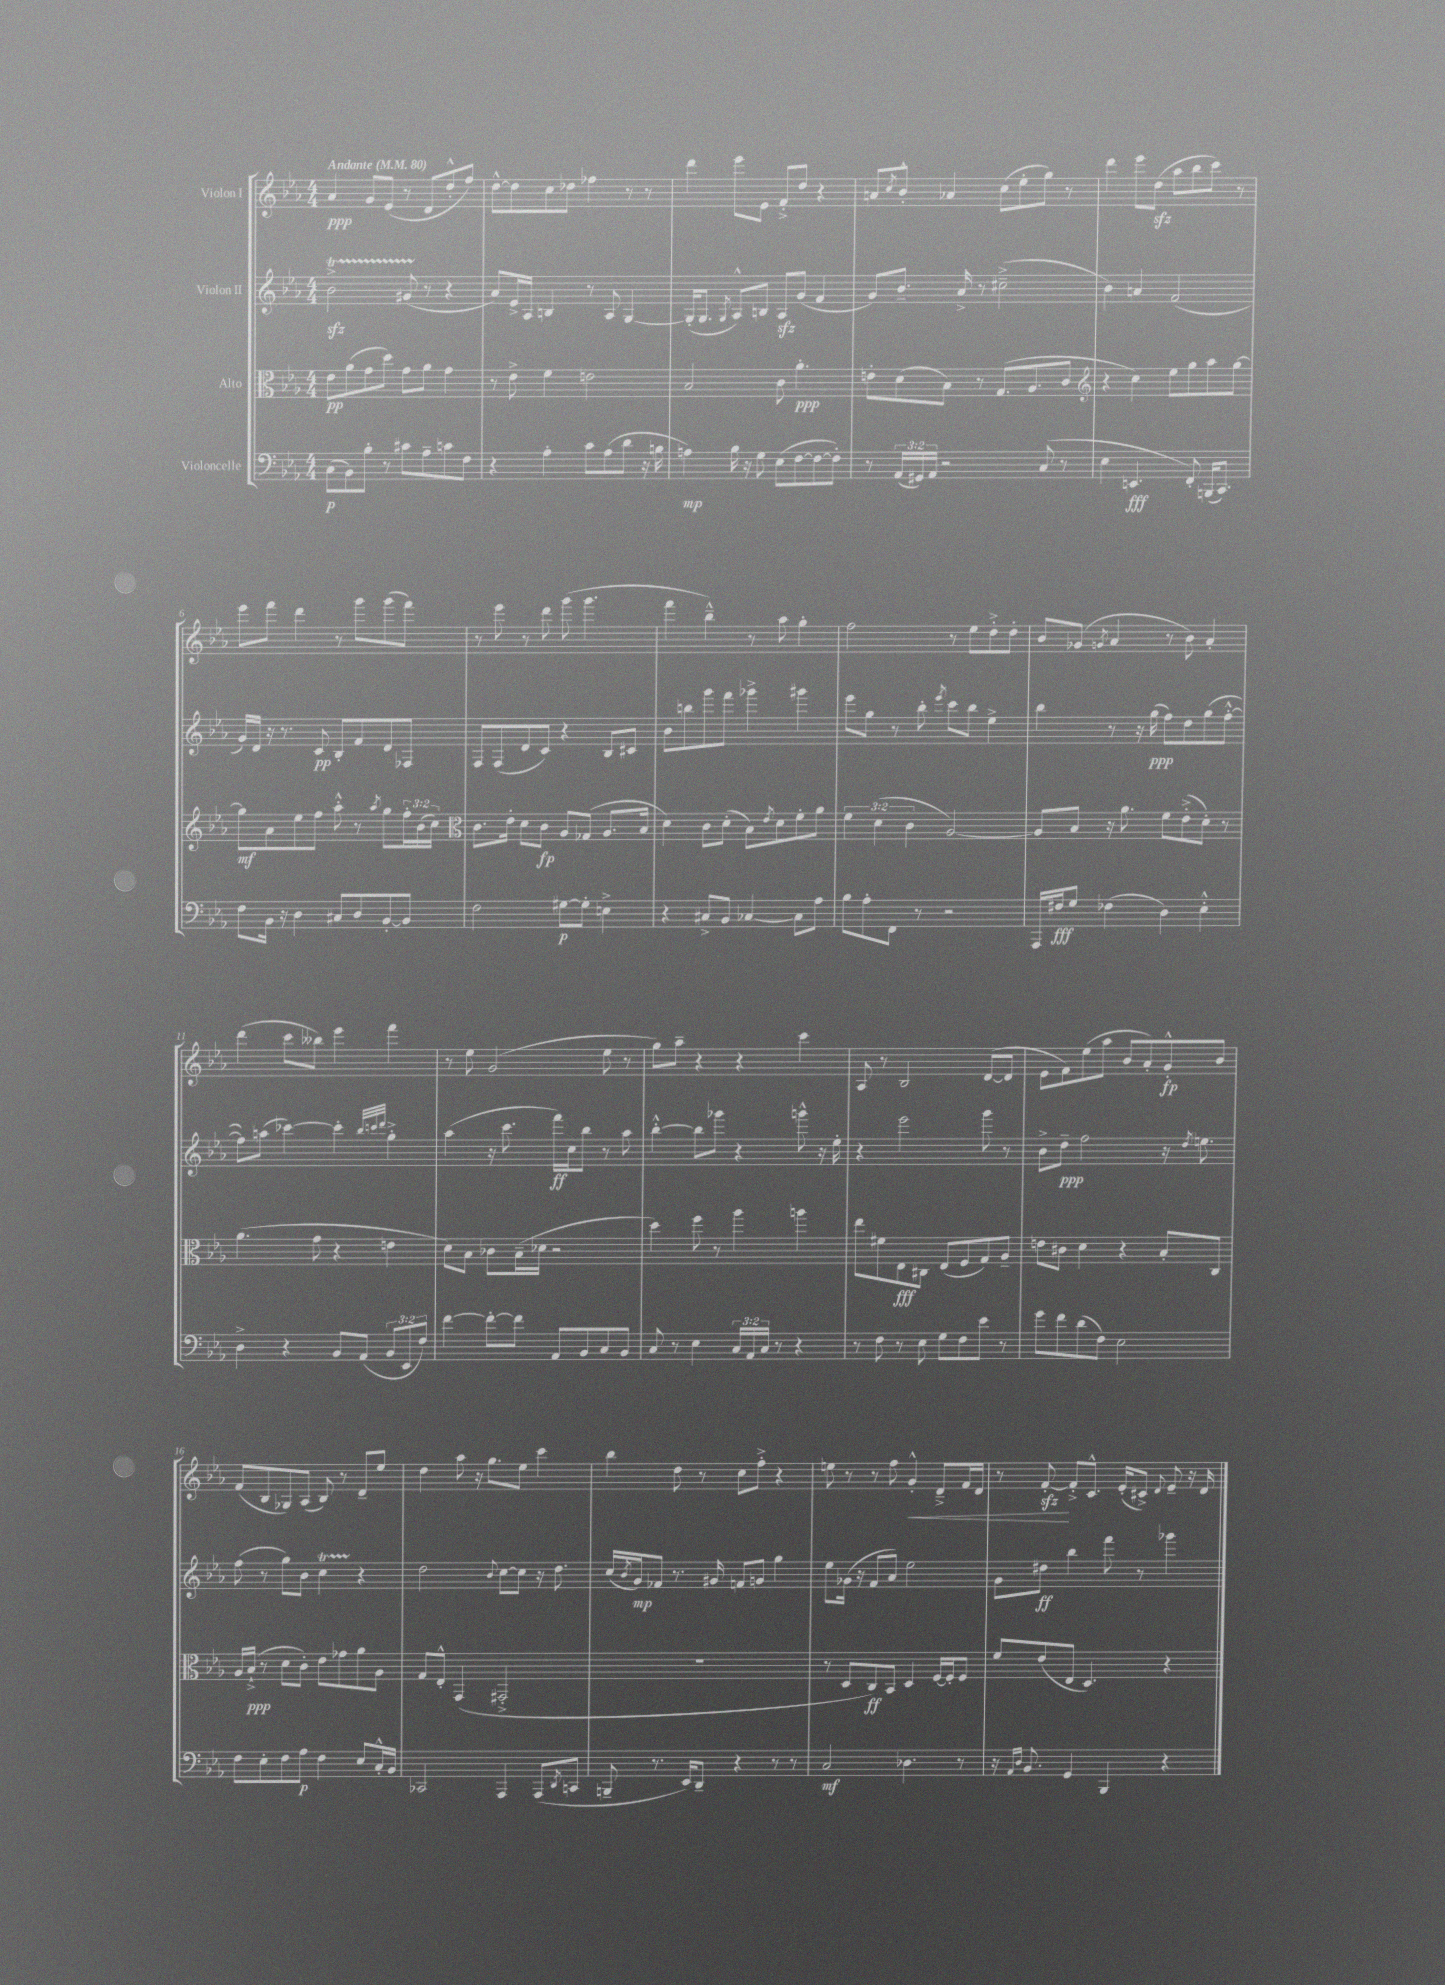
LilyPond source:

<<
\new StaffGroup <<
\new Staff = "s0" \with { instrumentName = "Violon I" } {
    \clef treble \key ees \major \numericTimeSignature \time 4/4 \tempo "Andante" 4 = 80
    aes'4\ppp g'8 ees'8( r8 d'8 d''8-.-^ f''8) |
    d''8~-^ d''8 c''8 des''8 fes''4 r8 r8 |
    d'''4 ees'''8 ees'8 f'8-.-> d''8 r4 |
    a'8 \acciaccatura { c''8 } bes'8-.-^ aes'4 c''8( ees''8-. g''8) r8 |
    d'''4 ees'''8 d''8\sfz( aes''8 bes''8 c'''8) r8 |
    ees'''8 f'''8 d'''4 r8 g'''8 g'''8( f'''8) |
    r8 ees'''8 r8 d'''8 g'''8( g'''4. |
    f'''4 bes''4---^) r8 aes''8 g''4-. |
    f''2 r8 ees''8 d''8-.-> d''8-. |
    bes'8 ges'8( \acciaccatura { g'8 } aes'4 r8 bes'8) aes'4-. |
    d'''4( c'''8 beses''8) ees'''4 f'''4 |
    r8 ees''8 g'2( ees''8 r8 |
    g''8) aes''8-- r4 r4 c'''4 |
    aes8 r8 bes2 d'8~( d'8 |
    ees'8 f'8) ees''8( aes''8 bes'8 aes'8-.) g'8-.-^\fp bes'8 |
    f'8( bes8 ges8) aes8( bes8) r8 d'8-- ees''8 |
    d''4 aes''8 r16 g''8. ees''8 c'''4 |
    bes''4 d''8 r8 c''8 f''8-.-> r4 |
    e''8 r8 r8 f''8 g'4-.-^\< d'8---> f'16 d'16 |
    r8 f'8~-.\sfz\! f'8-.-> c'8.-^ ees'16-.( cis'8->) \appoggiatura { d'8 } ees'8-- r16 d'16 \bar "|." |
}
\new Staff = "s1" \with { instrumentName = "Violon II" } {
    \clef treble \key ees \major \numericTimeSignature \time 4/4
    bes'2->\startTrillSpan\sfz gis'8( r8\stopTrillSpan r4 |
    aes'8) ees'16-> aes16 b4 r8 aes8 g4~ |
    g16-.( g8. \acciaccatura { g8 } aes8-^) b8 aes8\sfz g'8( f'4 |
    g'8) bes'8.-- aes'16-> r8 cis''2--->( |
    bes'4) a'4 f'2( |
    g'16) d'16 r16 r8. c'8\pp bes8-. f'8 d'8 fes8 |
    f8 f8( d'8 c'8) r4 bes8 cis'8 |
    bes'8 b''8 g'''8 f'''8 ges'''4-> gis'''4 |
    ees'''8 g''8 r8 bes''8-. \acciaccatura { ees'''8 } c'''8 bes''8 ees''4-> |
    bes''4 r8 r16 g''16\ppp( f''8) d''8 g''8( f''8~-.-^ |
    f''8) a''8( ces'''4~) ces'''4-. \grace { bes''32 c'''32 d'''32 } g''4-.-> |
    aes''4( r16 c'''8. f'''16\ff) c''16 bes''8 r8 aes''8 |
    bes''4~-.-^ bes''8 ges'''8 r4 g'''8-^ r16 ees''16-. |
    r4 ees'''2 g'''8 r8 |
    bes'8-> d''8--\ppp f''2 r16 \acciaccatura { d''8 } e''8. |
    f''8( r8 g''8) bes'8 c''4\startTrillSpan r4\stopTrillSpan |
    d''2 \appoggiatura { bes'8 } c''8~ c''8 r16 d''8. |
    c''16( \acciaccatura { bes'8 } g'16\mp) fes'8 r8. gis'16 f'8 g'8 g''4 |
    ees''8 ges'16( r16 f'8 aes'8) ees''2 |
    g'8 dis''8\ff bes''4 f'''8 r8 ges'''4 \bar "|." |
}
\new Staff = "s2" \with { instrumentName = "Alto" } {
    \clef alto \key ees \major \numericTimeSignature \time 4/4 \override Staff.TupletNumber.text = #tuplet-number::calc-fraction-text
    ees'8\pp aes'8( g'8 d''8) g'8 aes'8 g'4 |
    r8 ees'8-> f'4 e'2 |
    bes2 c'8 aes'4.-.\ppp |
    e'8-. d'8( bes8) r8 g8.( aes8. c'8 |
    \clef treble r4 c''4) ees''8 g''8 aes''8 g''8~ |
    g''8\mf aes'8 ees''8 f''8 aes''8-.-^ r8 \acciaccatura { aes''8 } g''8 \tuplet 3/2 { f''16-. bes'16( c''16) } |
    \clef alto c'8. ees'16-. d'8 c'8\fp aes8 ges8( aes8. bes16 |
    d'4) c'8 d'8-.( bes8) \acciaccatura { ees'8 } d'8 f'8-. aes'8 |
    \tuplet 3/2 { f'4 d'4( c'4 } aes2~) |
    aes8 bes8 r16 aes'8. f'8 ees'8-.->( d'8-.) r8 |
    aes'4.( g'8 r4 e'4 |
    d'8) bes8 ces'8 bes16--( des'16 r2 |
    d''4) f''8 r8 aes''4 a''4 |
    ees''8 fis'8 ees8\fff cis8 ees8( f8 g8) aes8-- |
    e'8 cis'8 d'4 r4 bes8-. c8 |
    aes16 bes16-!->\ppp( r8 d'8 c'8-.) ees'8 ges'8 aes'8 aes8 |
    g8 ees8-.-^ g,4( gis,2-.-> |
    R1 |
    r8 d8 c8\ff) bes,8 d4 f16~ f16-. f8 |
    f'8 ees'8( ees8 d4.) r4 \bar "|." |
}
\new Staff = "s3" \with { instrumentName = "Violoncelle" } {
    \clef bass \key ees \major \numericTimeSignature \time 4/4 \override Staff.TupletNumber.text = #tuplet-number::calc-fraction-text
    c8\p( bes,8) bes8-. r8 cis'8 aes8-- c'8 f8 |
    r4 aes4-. c'8 aes8( d'8 r16 b16 |
    a4\mp) bes16 r16 g8 ees8( f8~ f8~ f8-.) |
    r8 \tuplet 3/2 { aes,16( gis,16) aes,16 } r2 c8( r8 |
    ees4 e,4.\fff f,8-.) b,,16( c,8.) |
    f8 bes,16 r16 d4 cis8 d8 bes,8~-. bes,8 |
    f2 gis8~\p gis8-. e4-> |
    r4 cis8-> bes,8 ces4~ ces8 aes8 |
    bes8 aes8-. f,8 r8 r2 |
    aes,,16 fis16\fff g8 fes4( d4) ees4-.-^ |
    d4-> r4 bes,8 aes,8( \tuplet 3/2 { bes,8 ees,8 f8) } |
    f'4~ f'8~-. f'8 aes,8 bes,8 c8 bes,8 |
    c8 r8 ees4 \tuplet 3/2 { c16 aes,16 c16 } r8 r4 |
    r8 f8 r8 ees8 g8 f8 ees'8 r8 |
    g'8 f'8 d'8( f8) ees2 |
    f8 ees8-. f8 aes8\p f4 ees8 c16-.-^ bes,16 |
    ces,2 aes,,4 aes,,8( \acciaccatura { d,8 } c,8 |
    b,,8-- r8. ees,16) d,8-- r4 r8 r8 |
    c2\mf des4. r8 |
    r16 \grace { aes,16 d16 } bes,8. g,4 bes,,4 r4 \bar "|." |
}
>>
>>
